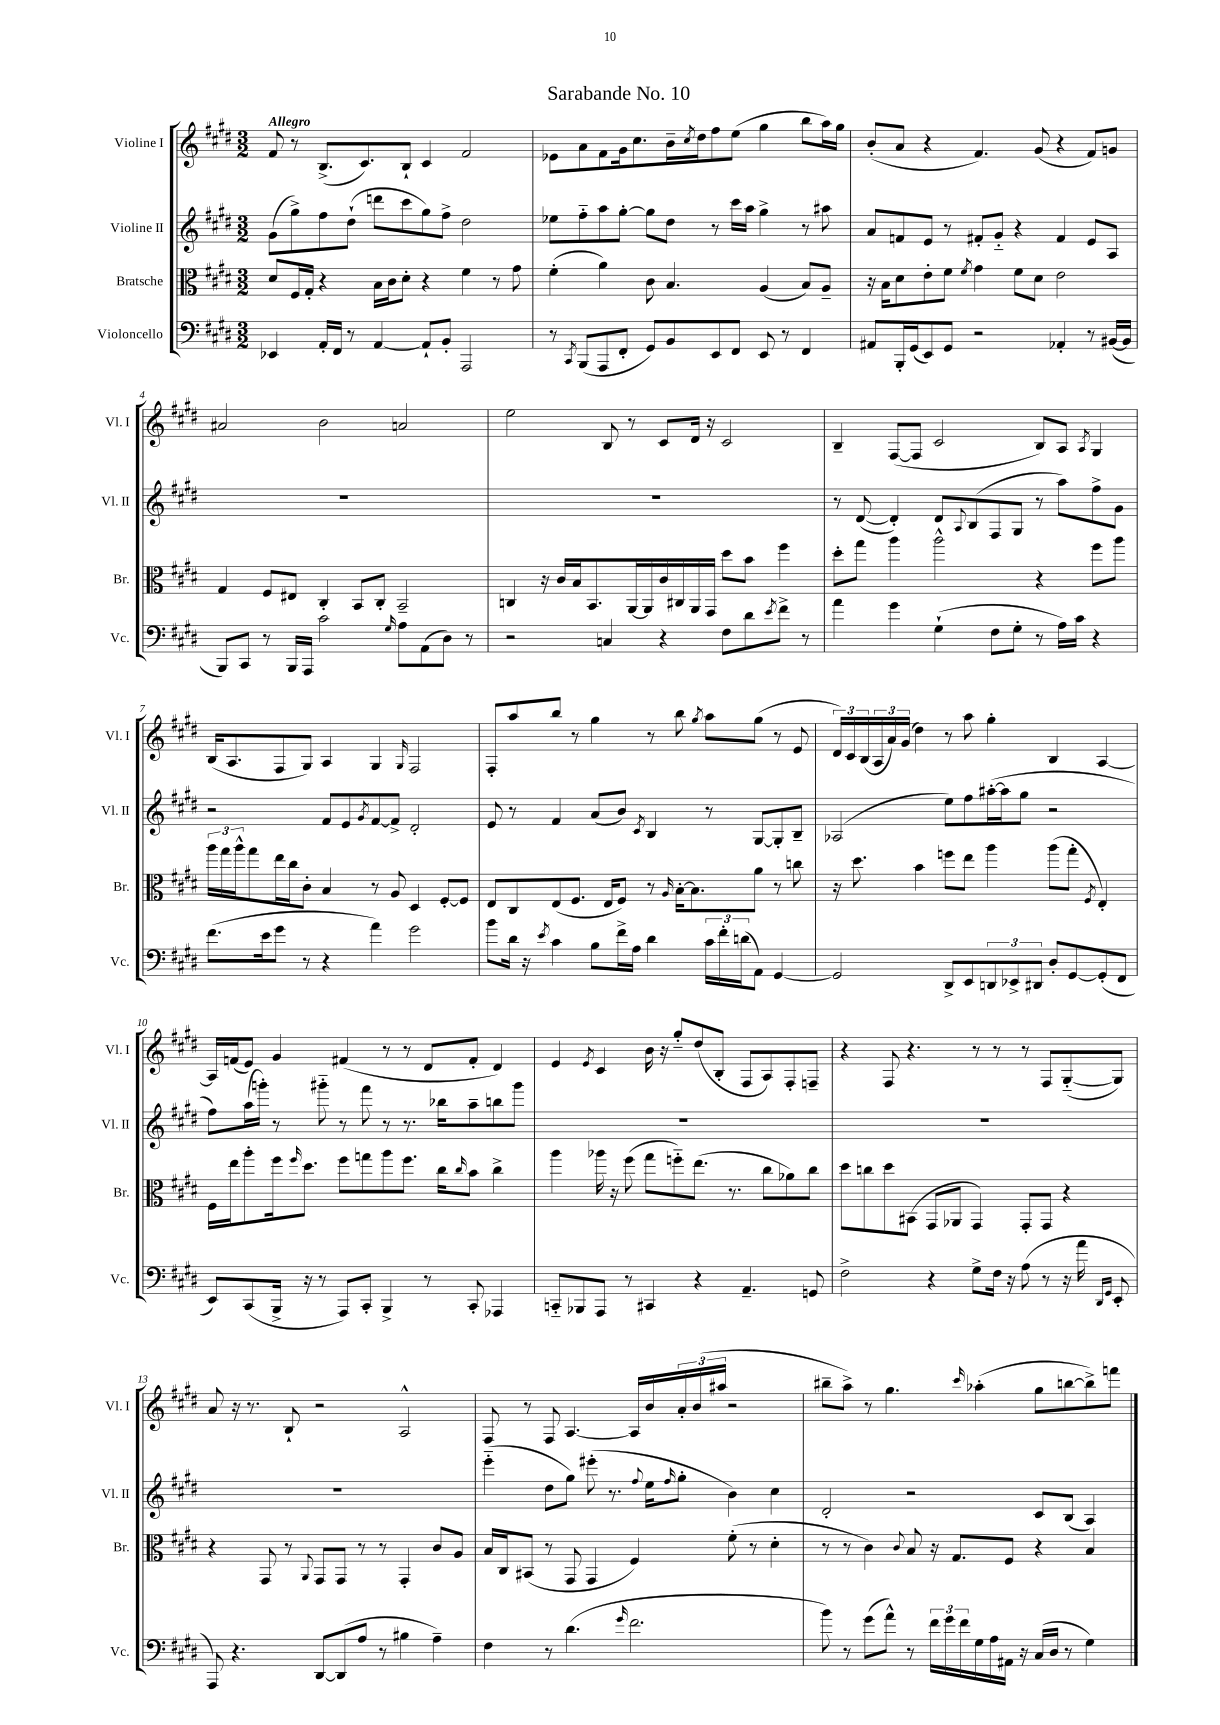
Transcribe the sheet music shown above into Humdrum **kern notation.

**kern	**kern	**kern	**kern
*staff4	*staff3	*staff2	*staff1
*clefF4	*clefC3	*clefG2	*clefG2
*k[f#c#g#d#]	*k[f#c#g#d#]	*k[f#c#g#d#]	*k[f#c#g#d#]
*M3/2	*M3/2	*M3/2	*M3/2
4EE-	8d#	(8g#	8f#
.	16F#	8gg#^)	8r
.	16G#'	.	.
16AA'	4r	8ff#	(8.B^
16FF#	.	.	.
8r	.	(8dd#`	.
.	.	.	8.c#)
[4AA	16B	8ddd	.
.	16c#	.	.
.	8d#'	8ccc#	8B`
8AA`]	4r	8gg#)	4c#
8BB'	.	8ff#^	.
2AAA	4f#	2dd#	2f#
.	8r	.	.
.	8g#	.	.
=	=	=	=
8r	(4f#'	8ee-	8e-
8qCC#	.	.	.
(8BBB	.	8ff#'~	8a
8AAA	4a)	8aa	8f#
8FF#'	.	[8gg#'	16g#
.	.	.	8.cc#
8GG#)	8c#	8gg#]	.
8BB	4.B	8dd#	16b~
.	.	.	8qcc#
.	.	.	16dd#
8EE	.	8r	8ff#
8FF#	.	16ccc#	(8ee
.	.	16aa	.
8EE	(4A	4gg#^	4gg#
8r	.	.	.
4FF#	8B)	8r	8bb
.	8A~	8aa#	16aa)
.	.	.	16gg#
=	=	=	=
8AA#	16r	8a	(8b'
.	16B	.	.
16BBB'	8d#	8f	8a
(16GG#	.	.	.
8EE)	8e'	8e	4r
8GG#	8f#	8r	.
.	8qf#	.	.
2r	4g#	8f#'	4.f#)
.	.	8g#'~	.
.	8f#	4r	.
.	8d#	.	(8g#
4AA-'	2e	4f#	4r
8r	.	8e	8f#)
([16BB#	.	8A	8g
16BB#]	.	.	.
=	=	=	=
8BBB)	4G#	1.r	2a#
8CC#	.	.	.
8r	8F#	.	.
16BBB	8E#	.	.
16AAA	.	.	.
2c#	4C#'	.	2b
.	8BB	.	.
.	8C#'	.	.
16qqG#	.	.	.
8A	2BB~	.	2a
(8AA	.	.	.
8D#)	.	.	.
8r	.	.	.
=	=	=	=
2r	4C	1.r	2ee
.	16r	.	.
.	16c#	.	.
.	16B	.	.
.	8.BB	.	.
4C	.	.	8B
.	[16AA	.	8r
.	16AA]	.	.
4r	16c#	.	8c#
.	16C#	.	.
.	16AA	.	16d#
.	16GG#	.	16r
8F#	8dd#	.	2c#
8d#	8b	.	.
8qe	.	.	.
8f#^	4ff#	.	.
8r	.	.	.
=	=	=	=
4a	8dd#'	8r	4B~
.	8gg#	([8d#	.
4g#	4aa	4d#'])	([8F#
.	.	.	8F#]
(4G#`	2aa^^	8d#	2c#
.	.	8qqA	.
.	.	(8B	.
8F#	.	8F#	.
8G#'	.	8G#	.
8r	4r	8r	8B)
16A)	.	8aa)	8A
16c#	.	.	.
.	.	.	8qA
4r	8ff#	8ff#^	4G#
.	8aa	8g#	.
=	=	=	=
(8.f#	24aa	2r	(16B
.	24gg#	.	.
.	.	.	8.A
.	24aa^^	.	.
.	8gg#	.	.
16e	.	.	.
8g#	16ee	.	8F#
.	16cc#	.	.
8r	8c#'	.	8G#)
4r	4B	8f#	4A
.	.	8e	.
.	.	8qg#	.
4a)	8r	[8f#	4G#
.	8A	8f#^]	.
.	.	.	16qqG#
2g#	4D#	2d#'	2F#
.	[8F#'	.	.
.	8F#]	.	.
=	=	=	=
8b	8E	8e	8F#'
16d#	8C#	8r	8aa
16r	.	.	.
8qe	.	.	.
4c#	(8E	4f#	8bb
.	8.F#	.	8r
8B	.	(8a	4gg#
.	16E	.	.
16f#^	8F#)	8b)	.
16A	.	.	.
.	.	8qc#	.
4d#	8r	4B	8r
.	16qqA	.	.
.	[16B'	.	8bb
.	8.B]	.	.
.	.	.	8qgg#
24c#	.	8r	8aa
24f#'	.	.	.
(24d	.	.	.
8AA)	8a	[8G#	(8gg#
[4GG#	8r	8G#']	8r
.	8cc	8B~	8e
=	=	=	=
2GG#]	16r	(2A-	24d#)
.	.	.	24c#
.	8.dd#	.	.
.	.	.	(24B
.	.	.	24A
.	.	.	24a)
.	.	.	(24g#
.	4b	.	4dd#)
8DD#^	8ff	8ee)	8r
8EE	8ee	8ff#	8aa
12DD	4aa	([16aa#'	4gg#'
.	.	16aa#]	.
12EE-^	.	.	.
.	.	8gg#	.
12DD#	.	.	.
8D#'	(8aa	2r	4B
[8GG#	8gg#'	.	.
.	8qF#	.	.
(8GG#']	4E')	.	[4A
8FF#	.	.	.
=	=	=	=
8EE)	16F#	8ff#)	16A]
.	16ee	.	(16f
(8CC#	8aa'	(16aa	8e)
.	.	16ggg')	.
16BBB^	16ff#	8r	4g#
.	16qqff#	.	.
16r	8.dd#	.	.
8r	.	8ggg#'~	.
8AAA)	8ff#	8r	(4f#
8CC#'	8gg	8fff#	.
4BBB^	8aa	8r	8r
.	8.ff#	8.r	8r
8r	.	.	8d#
.	16cc#	16bb-	.
.	16qqcc#	.	.
8CC#'	8b	8aa~	8f#'
4AAA-	4cc#^	8bb	4d#)
.	.	8ggg#	.
=	=	=	=
8CC'~	4aa	1.r	4e
8BBB-	.	.	.
.	.	.	8qe
8AAA	16aa-	.	4c#
.	16r	.	.
8r	(8ff#	.	.
4CC#	8gg#	.	16b
.	.	.	16r
.	8ff'~)	.	8gg#'~
4r	(8.ee	.	(8dd#
.	.	.	8B'
.	8.r	.	.
4.AA~	.	.	8F#
.	8cc#	.	8A)
.	8a-)	.	8F#'
8GG	8cc#	.	8F~
=	=	=	=
2F#^	8dd#	1.r	4r
.	8cc	.	.
.	8dd#	.	8F#
.	(8BB#	.	4.r
4r	8GG#	.	.
.	8AA-	.	.
8G#^	4GG#)	.	8r
16F#	.	.	8r
16r	.	.	.
(8A	8GG#'	.	8r
8r	8GG#	.	8F#
16r	4r	.	([8G#'~
16a	.	.	.
16qqDD#	.	.	.
16qqGG#	.	.	.
8EE'	.	.	8G#])
=	=	=	=
8AAA)	4r	1.r	8a
4.r	.	.	16r
.	.	.	8.r
.	8GG#	.	.
.	8r	.	8B`
.	8qqAA	.	.
[8DD#	8GG#	.	2r
(8DD#]	8GG#	.	.
8A	8r	.	.
8r	8r	.	.
4B#	4GG#'	.	2A^^
4A~)	8c#	.	.
.	8A	.	.
=	=	=	=
4F#	16B	(4eee'~	8F#
.	16C#	.	.
.	(8BB#	.	8r
8r	8r	8dd#	8F#
(4.d#	8GG#	8gg#)	[4.A
.	4GG#	(8eee#'	.
.	.	8.r	.
16qqg#	.	.	.
2.f#	4F#)	.	16A]
.	.	8qqff#	.
.	.	16ee	16b
.	.	16qqff#	.
.	.	8gg#'	24a'
.	.	.	(24b
.	.	.	24aa#
.	(8f#'	4b)	2r
.	8r	.	.
.	4d#'	4cc#	.
=	=	=	=
8b)	8r	2d#'	8bb#~
8r	8r	.	8aa^)
(8g#	4c#)	.	8r
8a^^)	.	.	4.gg#
.	8qqc#	.	.
8r	8B	2r	.
24f#	16r	.	.
24g#	.	.	.
.	8.G#	.	.
24f#	.	.	.
.	.	.	16qqccc#
16G#	.	.	(4aa-'
16A	.	.	.
16AA#	8F#	.	.
16r	.	.	.
(16C#	4r	8c#	8gg#
16D#	.	.	.
8r	.	(8B	[8bb
4G#)	4B	4A)	8bb^])
.	.	.	8fff
==	==	==	==
*-	*-	*-	*-
